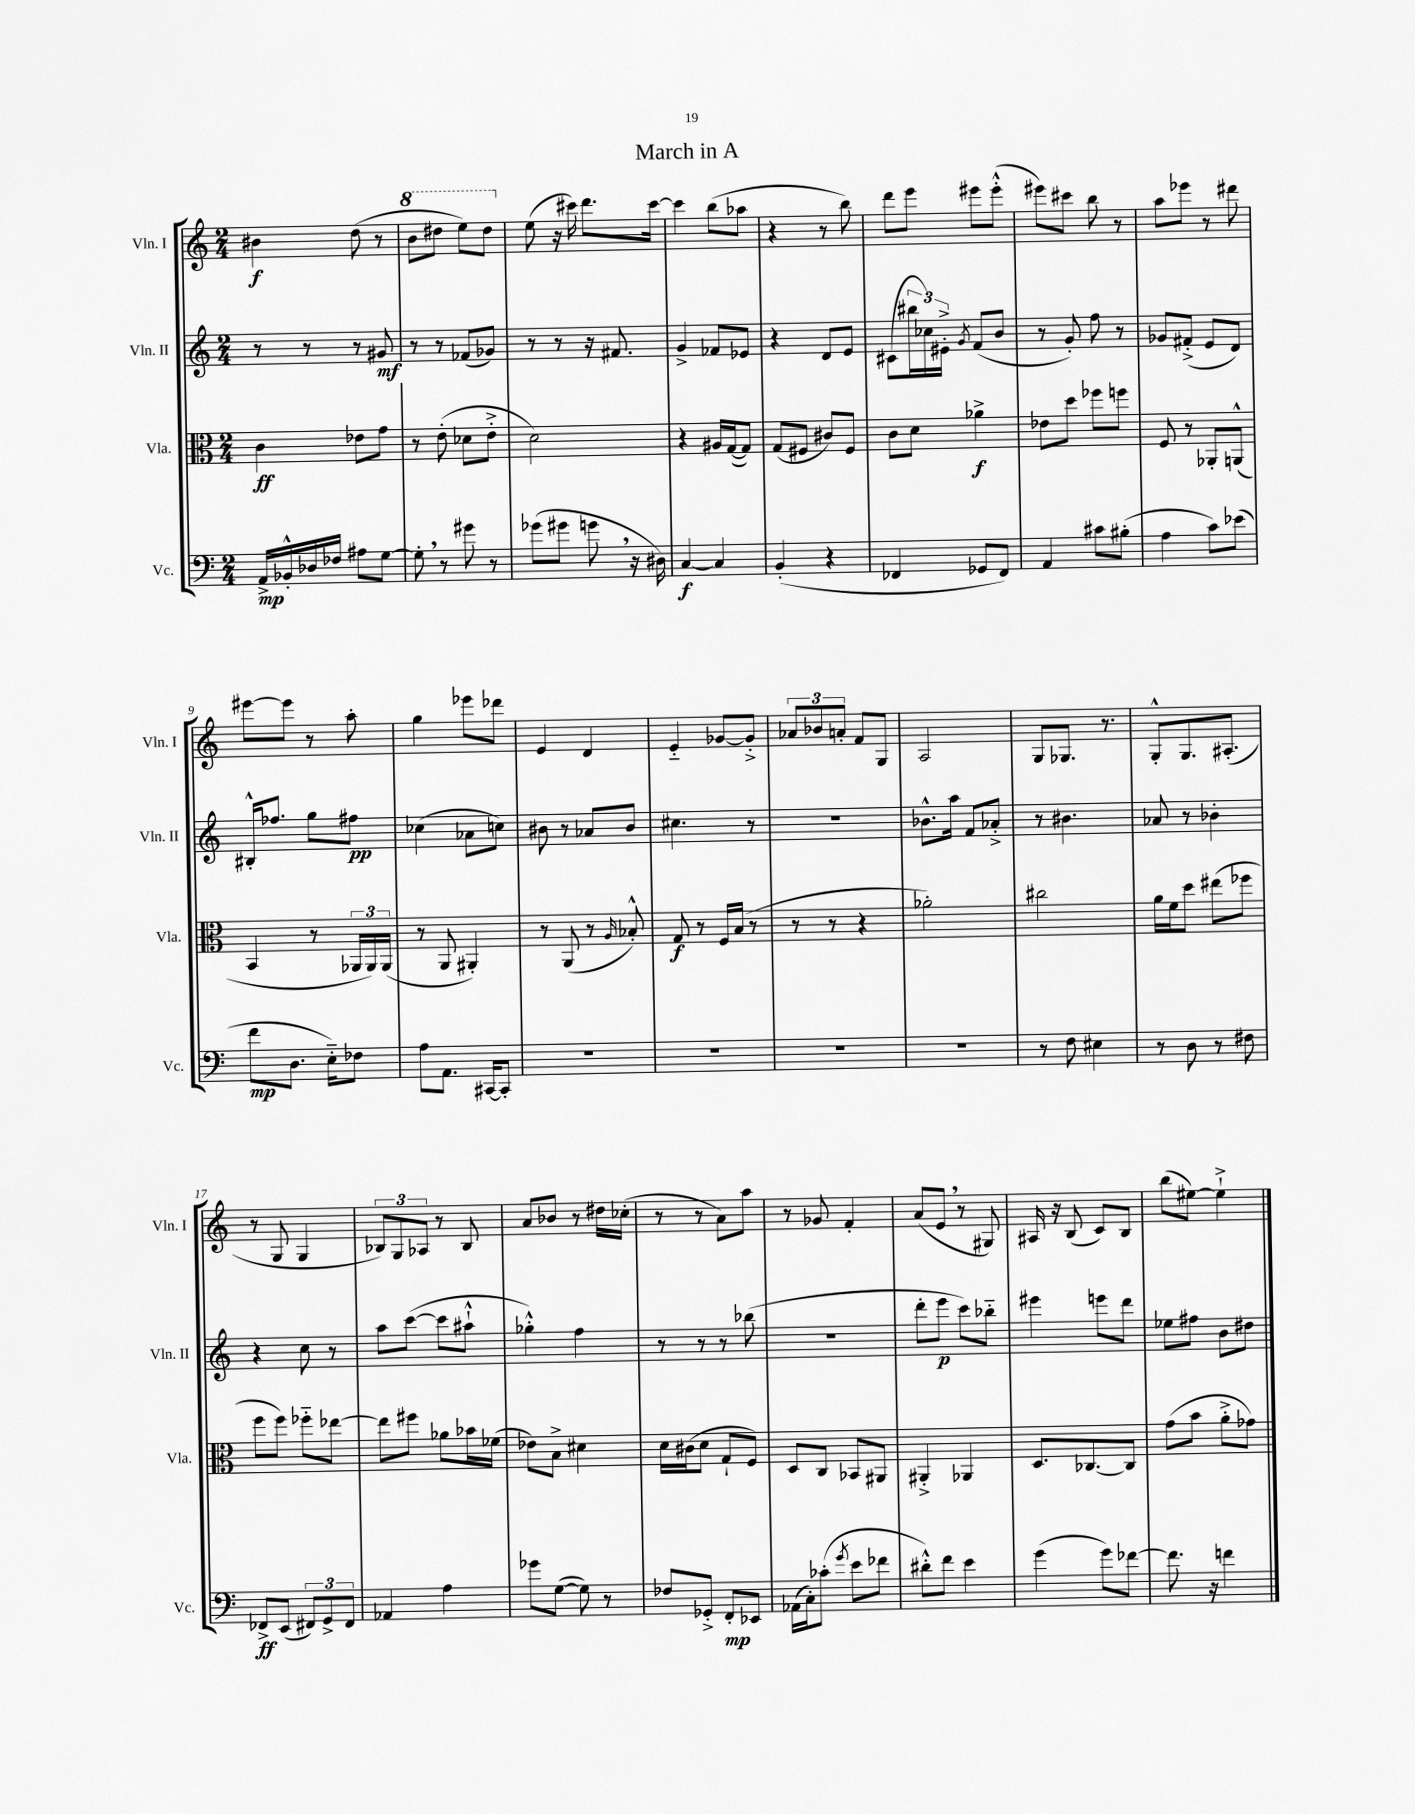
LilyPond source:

\header { title = "March in A" }
<<
\new StaffGroup <<
\new Staff = "s0" \with { instrumentName = "Vln. I" shortInstrumentName = "Vln. I" } {
    \clef treble \key c \major \numericTimeSignature \time 2/4
    bis'4\f d''8( r8 |
    \ottava #1 b''8 dis'''8 e'''8) dis'''8 \ottava #0 |
    e''8( r16 cis'''16) d'''8. cis'''16~ |
    cis'''4 b''8( aes''8 |
    r4 r8 b''8) |
    d'''8 e'''8 eis'''8 eis'''8-.-^( |
    eis'''8) cis'''8 b''8 r8 |
    a''8 ees'''8 r8 dis'''8 |
    eis'''8~ eis'''8 r8 a''8-. |
    g''4 ees'''8 des'''8 |
    e'4 d'4 |
    e'4-_ ges'8~ ges'8-.-> |
    \tuplet 3/2 { aes'8 bes'8 a'8-. } f'8 g8 |
    a2 |
    g8 ges8. r8. |
    g8-.-^ g8. ais8.-.( |
    r8 g8 g4 |
    \tuplet 3/2 { bes8) g8 aes8 } r8 bes8 |
    a'8 bes'8 r8 dis''16 ces''16-.( |
    r8 r8 a'8) a''8 |
    r8 ges'8 f'4-. |
    a'8( e'8 \breathe r8 gis8) |
    ais16 r16 b8( c'8) b8 |
    b''8( eis''8~) eis''4-!-> \bar "|." |
}
\new Staff = "s1" \with { instrumentName = "Vln. II" shortInstrumentName = "Vln. II" } {
    \clef treble \key c \major \numericTimeSignature \time 2/4
    r8 r8 r8 gis'8\mf |
    r8 r8 fes'8( ges'8) |
    r8 r8 r16 fis'8. |
    g'4-> fes'8 ees'8 |
    r4 d'8 e'8 |
    cis'8( \tuplet 3/2 { bis''16 ces''16) eis'16-.-> } \acciaccatura { g'8 } f'8( b'8 |
    r8 g'8-.) f''8 r8 |
    ges'8 fis'8-.->( e'8 d'8) |
    bis16-.-^ fes''8. g''8 fis''8\pp |
    ces''4( aes'8 c''8) |
    bis'8 r8 aes'8 bis'8 |
    cis''4. r8 |
    r2 |
    bes'8.-^ a''16 f'8 aes'8-.-> |
    r8 bis'4. |
    aes'8 r8 bes'4-. |
    r4 c''8 r8 |
    a''8 c'''8~( c'''8 ais''8-!-^ |
    ges''4-.-^) f''4 |
    r8 r8 r8 bes''8( |
    R2 |
    d'''8-. e'''8\p c'''8) bes''8-_ |
    eis'''4 e'''8 d'''8 |
    ees''8 fis''8 b'8 dis''8 \bar "|." |
}
\new Staff = "s2" \with { instrumentName = "Vla." shortInstrumentName = "Vla." } {
    \clef alto \key c \major \numericTimeSignature \time 2/4
    c'4\ff ees'8 g'8 |
    r8 e'8-.( des'8 e'8-.-> |
    d'2) |
    r4 ais16 g16~( g8) |
    g8( fis8 cis'8) fis8 |
    c'8 d'8 aes'4->\f |
    ees'8 d''8 fes''8 f''8 |
    f8 r8 aes,8-. a,8-^( |
    b,4 r8 \tuplet 3/2 { aes,16 aes,16) aes,16( } |
    r8 a,8 ais,4-.) |
    r8 a,8( r8 \grace { a16 } bes8-.-^) |
    g8\f r8 f16 b16( r8 |
    r8 r8 r4 |
    aes'2-.) |
    cis''2 |
    a'16 f'16 d''8 eis''8( fes''8 |
    f''8 f''8) fes''8-_ ees''8~ |
    ees''8 fis''8 aes'8 bes'16 fes'16( |
    ees'8) b8-> dis'4 |
    d'16 cis'16( d'8 g8-! f8) |
    d8 c8 bes,8 ais,8 |
    ais,4-.-> aes,4 |
    d8. ces8.~ ces8 |
    g'8( b'8 a'8-.-> ges'8) \bar "|." |
}
\new Staff = "s3" \with { instrumentName = "Vc." shortInstrumentName = "Vc." } {
    \clef bass \key c \major \numericTimeSignature \time 2/4
    a,16->\mp bes,16-.-^ des16 fes16 ais8 g8~ |
    g8-. \breathe r8 gis'8 r8 |
    ges'8( gis'8 g'8 \breathe r16 dis16) |
    c4~\f c4 |
    b,4-.( r4 |
    fes,4 ges,8 fes,8) |
    a,4 cis'8 bis8-.( |
    a4 c'8) ees'8( |
    f'8\mp d8. e16-_) fes8 |
    a8 a,8. cis,16~ cis,8-. |
    R2 |
    R2 |
    R2 |
    R2 |
    r8 f8 eis4 |
    r8 d8 r8 fis8 |
    fes,8->\ff e,8( \tuplet 3/2 { fis,8) g,8-> fis,8 } |
    aes,4 a4 |
    ges'8 g8~( g8) r8 |
    fes8 ges,8-.-> f,8-.\mp ees,8 |
    aes,16( c16-.) ces'8-.( \acciaccatura { g'8 } e'8 fes'8 |
    dis'8-.-^) f'8 e'4 |
    g'4( g'8) fes'8~ |
    fes'8. r16 f'4 \bar "|." |
}
>>
>>
